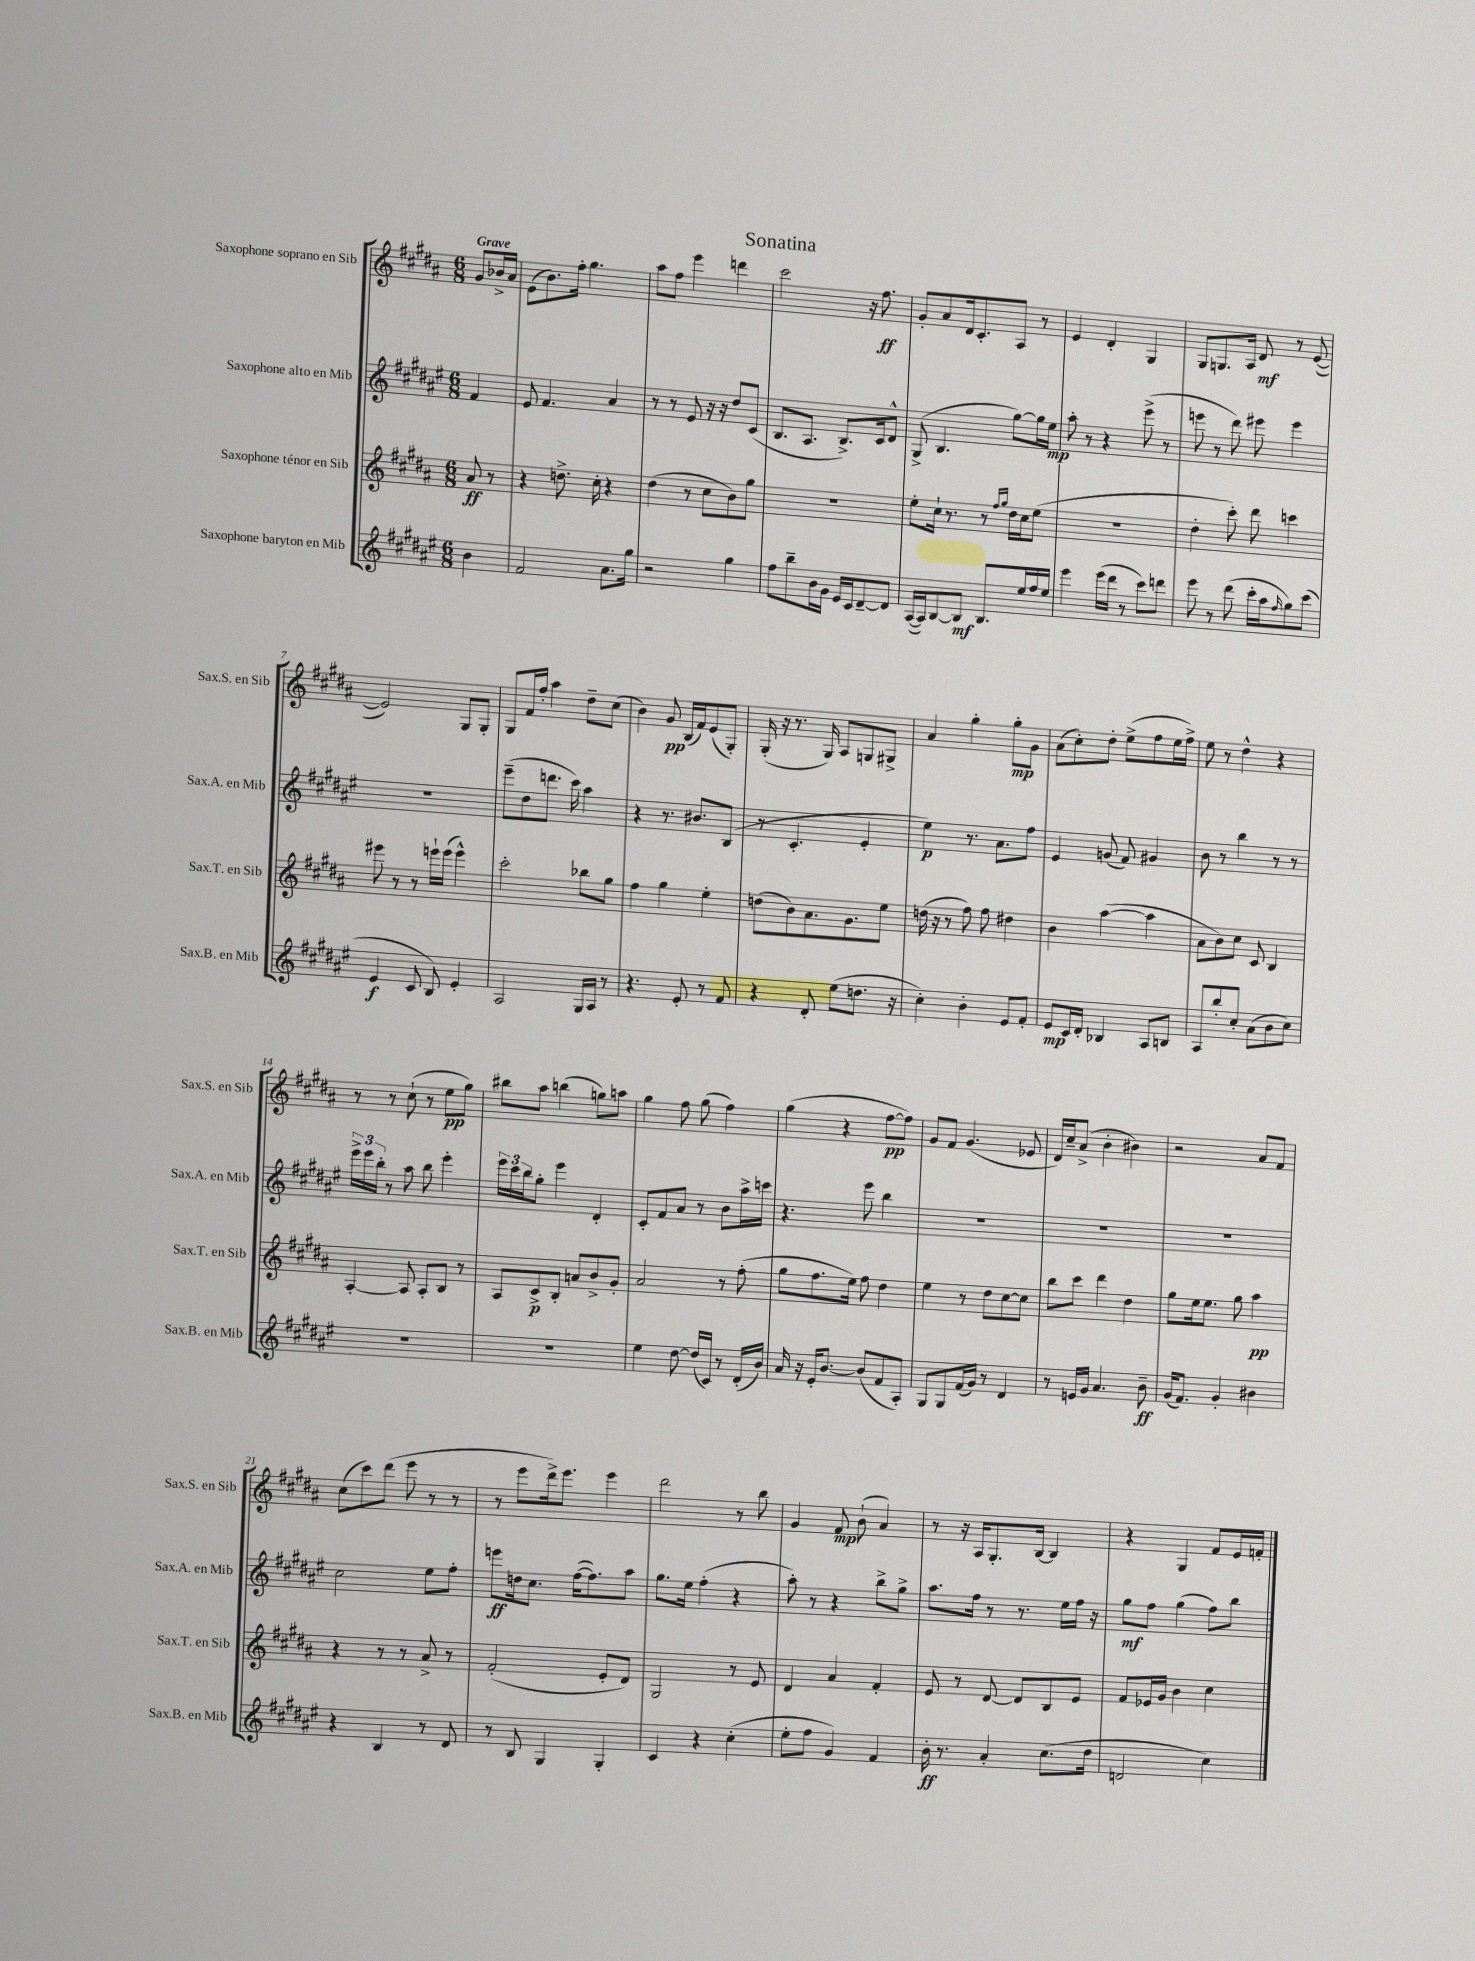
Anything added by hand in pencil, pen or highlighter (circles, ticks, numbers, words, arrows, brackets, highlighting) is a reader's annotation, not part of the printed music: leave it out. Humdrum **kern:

**kern	**dynam	**kern	**dynam	**kern	**dynam	**kern	**dynam
*part4	*part4	*part3	*part3	*part2	*part2	*part1	*part1
*staff4	*staff4	*staff3	*staff3	*staff2	*staff2	*staff1	*staff1
*I"Saxophone baryton en Mib	*	*I"Saxophone ténor en Sib	*	*I"Saxophone alto en Mib	*	*I"Saxophone soprano en Sib	*
*I'Sax.B. en Mib	*	*I'Sax.T. en Sib	*	*I'Sax.A. en Mib	*	*I'Sax.S. en Sib	*
*clefG2	*	*clefG2	*	*clefG2	*	*clefG2	*
*k[f#c#g#d#a#e#]	*	*k[f#c#g#d#a#]	*	*k[f#c#g#d#a#e#]	*	*k[f#c#g#d#a#]	*
*M6/8	*	*M6/8	*	*M6/8	*	*M6/8	*
=	=	=	=	=	=	=	=
!	!	!	!	!	!	!LO:TX:a:B:t=Grave	!
4b\	.	8a#/	ff	4f#/	.	8g#/L	.
.	.	8r	.	.	.	16b-X^/L	.
.	.	.	.	.	.	16a#/JJ	.
=1	=1	=1	=1	=1	=1	=1	=1
2f#/	.	4r	.	8e#/	.	(8e\L	.
.	.	.	.	4.f#/	.	8.b\)	.
.	.	8.ddn^\	.	.	.	.	.
.	.	.	.	.	.	16ff#'\Jk	.
.	.	.	.	.	.	4.gg#\	.
.	.	16cc#'\	.	.	.	.	.
8.a#\L	.	4r	.	4a#/	.	.	.
16gg#\Jk	.	.	.	.	.	.	.
=2	=2	=2	=2	=2	=2	=2	=2
2r	.	(4dd#\	.	8r	.	8aa#\L	.
.	.	.	.	8r	.	8ff#\J	.
.	.	8r	.	8e#/	.	4eee\	.
.	.	8cc#\L	.	16r	.	.	.
.	.	.	.	16r	.	.	.
4gg#\	.	8b\)	.	8dd#/L	.	4dddn\	.
.	.	8gg#\J	.	(8c#/J	.	.	.
=3	=3	=3	=3	=3	=3	=3	=3
8ff#\L	.	2.r	.	8.B/L	.	2ccc#\	.
8bb~\	.	.	.	.	.	.	.
.	.	.	.	8.A#/J	.	.	.
16b\L	.	.	.	.	.	.	.
16g#\JJ	.	.	.	.	.	.	.
16e#/LL	.	.	.	8.B^/L)	.	.	.
16c#/J	.	.	.	.	.	.	.
[8d#~/	.	.	.	.	.	16r	.
.	.	.	.	16c#/k	.	8.ff#\	ff
8d#/J]	.	.	.	8d#^^/J	.	.	.
=4	=4	=4	=4	=4	=4	=4	=4
([16A#/LL	.	8ee'\L	.	(8G#^/	.	8g#'/L	.
16A#/J])	.	.	.	.	.	.	.
[8B/	.	16cc#`\Jk	.	4.B/	.	8a#/	.
.	.	8.r	.	.	.	.	.
8B/J]	mf	.	.	.	.	16d#/k	.
.	.	.	.	.	.	8.c#'/	.
8.B/L	.	8r	.	.	.	.	.
.	.	16qqff#/LL	.	.	.	.	.
.	.	16qqgg#/JJ	.	.	.	.	.
.	.	16dd#\LL	.	[8gg#\L)	.	8A#/J	.
16ee#/L	.	16cc#\J	.	.	.	.	.
16ff#/	.	(8ee\J	.	16gg#\L]	.	8r	.
16ee#/JJ	.	.	.	16ee#\JJ	mp	.	.
=5	=5	=5	=5	=5	=5	=5	=5
4eee#\	.	2.r	.	8aa#'\	.	4e/	.
.	.	.	.	8r	.	.	.
(16eee#\LL	.	.	.	4r	.	4d#'/	.
16ddd#\JJ	.	.	.	.	.	.	.
8r	.	.	.	.	.	.	.
8ccc#\L)	.	.	.	(8eee#^\	.	4G#/	.
8dddn\J	.	.	.	8r	.	.	.
=6	=6	=6	=6	=6	=6	=6	=6
8eee#\	.	4dd#'\	.	8eeen\	.	8G#/L	.
8r	.	.	.	8r	.	8.Gn/	.
(8ddd#\	.	8ccc#'\)	.	8ddd#\)	.	.	.
.	.	.	.	.	.	16A#/Jk	.
16ccc#'\LL	.	8ddd#\	.	8eee#X\	.	8d#/	mf
16aa#\J	.	.	.	.	.	.	.
16qqff#/	.	.	.	.	.	.	.
8gg#\)	.	4cccn\	.	4eee#\	.	8r	.
(8ccc#\J	.	.	.	.	.	([8e/	.
!!LO:LB:g=z
=7	=7	=7	=7	=7	=7	=7	=7
4e#/	f	8eee#X\	.	2.r	.	2e/])	.
.	.	8r	.	.	.	.	.
8c#/	.	8r	.	.	.	.	.
8B/)	.	16eeen`\LL	.	.	.	.	.
.	.	(16eee\JJ	.	.	.	.	.
4e#'/	.	4eee^^\)	.	.	.	8G#/L	.
.	.	.	.	.	.	8G#'/J	.
=8	=8	=8	=8	=8	=8	=8	=8
2A#/	.	2ccc#'\	.	(8eee#~\L	.	8G#/L	.
.	.	.	.	8dd#\	.	16f#/L	.
.	.	.	.	.	.	16ff#'/JJ	.
.	.	.	.	8.dddn\J	.	4aa#\	.
.	.	.	.	16ccc#\)	.	.	.
16G#/LL	.	8bb-X\L	.	4aa#\	.	8dd#~\L	.
16A#/JJ	.	.	.	.	.	.	.
8r	.	8gg#\J	.	.	.	(8cc#\J	.
=9	=9	=9	=9	=9	=9	=9	=9
4.r	.	4ff#\	.	4r	.	4b\)	.
.	.	4gg#\	.	8.r	.	8g#/	pp
8e#'/	.	.	.	.	.	(16B/LL	.
.	.	.	.	8.b#X/L	.	16f#/J)	.
8r	.	4ee'\	.	.	.	(8e/	.
8f#/	.	.	.	(8B/J	.	8G#'/J)	.
=10	=10	=10	=10	=10	=10	=10	=10
4r	.	(8ddn\L	.	8r	.	(16G#'/	.
.	.	.	.	.	.	16r	.
.	.	8b\)	.	4.c#'/	.	8.r	.
8d#'/	.	8.a#\	.	.	.	.	.
.	.	.	.	.	.	16G#/)	.
(8ee#\L	.	.	.	.	.	8A#/L	.
.	.	8.g#\	.	.	.	.	.
8.ddn\J	.	.	.	4e#'/	.	8Gn/	.
.	.	8ee\J	.	.	.	8G#X^/J	.
16r	.	.	.	.	.	.	.
=11	=11	=11	=11	=11	=11	=11	=11
4cc#'\)	.	(16ddn\	.	4ee#\)	p	4a#/	.
.	.	16r	.	.	.	.	.
.	.	8r	.	.	.	.	.
4b'\	.	8ff#\)	.	8.r	.	4gg#'\	.
.	.	8ff#\	.	.	.	.	.
.	.	.	.	8.a#\L	.	.	.
8e#/L	.	4dd#X\	.	.	.	8gg#'\L	mp
8f#'/J	.	.	.	8ff#\J	.	8g#\J	.
=12	=12	=12	=12	=12	=12	=12	=12
8e#/L	mp	4b\	.	4e#/	.	(8a#\L	.
16c#/L	.	.	.	.	.	8cc#'\)	.
16d#'/JJ	.	.	.	.	.	.	.
4B-X/	.	([4aa#\	.	(8gn/	.	8dd#'\J	.
.	.	.	.	8f#/)	.	(8ee^\L	.
8A#/L	.	4aa#\]	.	4g#X/	.	8ff#\	.
8Bn/J	.	.	.	.	.	16ee\L	.
.	.	.	.	.	.	16ff#^\JJ)	.
=13	=13	=13	=13	=13	=13	=13	=13
8A#/L	.	8a#\L	.	8b\	.	8ee\	.
8bb'/	.	8b\)	.	8r	.	8r	.
8cc#'/J	.	8cc#\J	.	4bb\	.	4dd#^^\	.
(8a#\L	.	8c#/	.	.	.	.	.
8b\	.	4B/	.	8r	.	4r	.
8cc#\J)	.	.	.	8r	.	.	.
!!LO:LB:g=z
=14	=14	=14	=14	=14	=14	=14	=14
2.r	.	[4A#'/	.	24eee#^\LL	.	8r	.
.	.	.	.	24eee#\	.	.	.
.	.	.	.	24bb'\JJ	.	.	.
.	.	.	.	8r	.	8r	.
.	.	8A#/]	.	8aa#\	.	(8cc#`\	.
.	.	8A#'/L	.	8bb\	.	8r	.
.	.	8B/J	.	4eee#'\	.	8ee\L	pp
.	.	8r	.	.	.	8gg#\J)	.
=15	=15	=15	=15	=15	=15	=15	=15
2.r	.	8A#/L	.	24eee#\LL	.	8bb#X\L	.
.	.	.	.	24ccc#\	.	.	.
.	.	.	.	24bb\J	.	.	.
.	.	8c#^/	p	8gg#'\J	.	8aa#\J	.
.	.	8B'/J	.	4eee#\	.	(4bbn\	.
.	.	8an/L	.	.	.	.	.
.	.	8b^/	.	4d#'/	.	8ggn\L)	.
.	.	8g#'/J	.	.	.	8aan\J	.
=16	=16	=16	=16	=16	=16	=16	=16
4ee#\	.	2a#/	.	8c#'/L	.	4gg#\	.
.	.	.	.	8f#/	.	.	.
[8dd#\	.	.	.	8a#/J	.	8ff#\	.
(16dd#/LL]	.	.	.	8r	.	(8gg#\	.
16c#/JJ)	.	.	.	.	.	.	.
8r	.	8r	.	8b\L	.	4ff#\)	.
(16d#'/LL	.	(8ff#'\	.	16aa#^\L	.	.	.
16b/JJ)	.	.	.	16cccn\JJ	.	.	.
=17	=17	=17	=17	=17	=17	=17	=17
16a#/	.	8gg#\L	.	4.r	.	(4gg#\	.
16r	.	.	.	.	.	.	.
16e#'/KL	.	8.ff#\	.	.	.	.	.
[8.b/J	.	.	.	.	.	.	.
.	.	.	.	.	.	4r	.
.	.	16ee\Jk)	.	.	.	.	.
(8b/L]	.	8ff#\	.	8eee#\	.	.	.
8f#/	.	4dd#\	.	4bb\	.	[8ff#\L	pp
8A#'/J)	.	.	.	.	.	8ff#\J])	.
=18	=18	=18	=18	=18	=18	=18	=18
8G#/L	.	4ee\	.	2.r	.	8g#/L	.
8G#/	.	.	.	.	.	8f#/J	.
(16f#/L	.	8r	.	.	.	(4.g#/	.
16g#/JJ)	.	.	.	.	.	.	.
8r	.	8dd#\L	.	.	.	.	.
4d#/	.	[8cc#\	.	.	.	.	.
.	.	8cc#\J]	.	.	.	8e-X/	.
=19	=19	=19	=19	=19	=19	=19	=19
8r	.	8bb\L	.	2.r	.	16d#/LL)	.
.	.	.	.	.	.	16cc#~/J	.
16en/LL	.	8ccc#\J	.	.	.	(8a#^/J	.
16g#/JJ	.	.	.	.	.	.	.
4.a#/	.	4ddd#\	.	.	.	4b'\	.
.	.	4dd#\	.	.	.	4b#X\)	.
8b~\	ff	.	.	.	.	.	.
=20	=20	=20	=20	=20	=20	=20	=20
(16g#/KL	.	8gg#\L	.	2.r	.	2r	.
8.f#/J)	.	.	.	.	.	.	.
.	.	16ee\k	.	.	.	.	.
.	.	8.ee\J	.	.	.	.	.
4g#'/	.	.	.	.	.	.	.
.	.	8gg#\	.	.	.	.	.
4b#X\	.	4aa#\	pp	.	.	8a#/L	.
.	.	.	.	.	.	8f#/J	.
!!LO:LB:g=z
=21	=21	=21	=21	=21	=21	=21	=21
4r	.	4r	.	2cc#\	.	(8cc#\L	.
.	.	.	.	.	.	8ccc#\)	.
4B/	.	8r	.	.	.	(8ddd#\J	.
.	.	8r	.	.	.	8eee\	.
8r	.	8a#^/	.	8ee#\L	.	8r	.
8d#/	.	8r	.	8ff#'\J	.	8r	.
=22	=22	=22	=22	=22	=22	=22	=22
8r	.	(2f#'/	.	8eeen\L	ff	8r	.
8B/	.	.	.	16ddn\k	.	8eee\L	.
.	.	.	.	8.cc#\J	.	.	.
4G#/	.	.	.	.	.	16ddd#^\k)	.
.	.	.	.	.	.	8.eee\J	.
.	.	.	.	([16ff#\KL	.	.	.
.	.	.	.	8.ff#\])	.	.	.
4G#'/	.	8e'/L	.	.	.	4eee\	.
.	.	8d#/J)	.	8aa#\J	.	.	.
=23	=23	=23	=23	=23	=23	=23	=23
4c#/	.	2G#/	.	8.gg#\L	.	2ddd#\	.
.	.	.	.	16ee#\Jk	.	.	.
4r	.	.	.	(4ff#'\	.	.	.
(4cc#'\	.	8r	.	4r	.	8r	.
.	.	8e/	.	.	.	8bb\	.
=24	=24	=24	=24	=24	=24	=24	=24
8ee#'\L	.	4d#/	.	8aa#'\)	.	4g#/	.
8ff#\J	.	.	.	8r	.	.	.
4g#/)	.	4a#/	.	4r	.	8f#/	mp
.	.	.	.	.	.	(8b`\	.
4f#/	.	4f#'/	.	8bb^\L	.	4a#/)	.
.	.	.	.	8gg#^\J	.	.	.
=25	=25	=25	=25	=25	=25	=25	=25
16b'\	ff	8e/	.	8.aa#\L	.	8r	.
8.r	.	.	.	.	.	.	.
.	.	8r	.	.	.	16r	.
.	.	.	.	16ff#\Jk	.	16A#/KL	.
4a#'/	.	[8d#/	.	8r	.	8.G#'/	.
.	.	8d#/L]	.	8.r	.	.	.
.	.	.	.	.	.	[16B/Jk	.
(8.cc#\L	.	8B/	.	.	.	4B/]	.
.	.	.	.	16ee#\LL	.	.	.
.	.	8e/J	.	16ff#\JJ	.	.	.
16dd#\Jk	.	.	.	16r	.	.	.
=26	=26	=26	=26	=26	=26	=26	=26
2dn/	.	8f#/L	.	8gg#\L	mf	4r	.
.	.	16e-X/L	.	8ff#\J	.	.	.
.	.	16g#/JJ	.	.	.	.	.
.	.	4b\	.	(4gg#\	.	4G#/	.
4cc#\)	.	4cc#\	.	8ff#\L)	.	8f#/L	.
.	.	.	.	8bb\J	.	16e/L	.
.	.	.	.	.	.	16fn'/JJ	.
==	==	==	==	==	==	==	==
*-	*-	*-	*-	*-	*-	*-	*-
